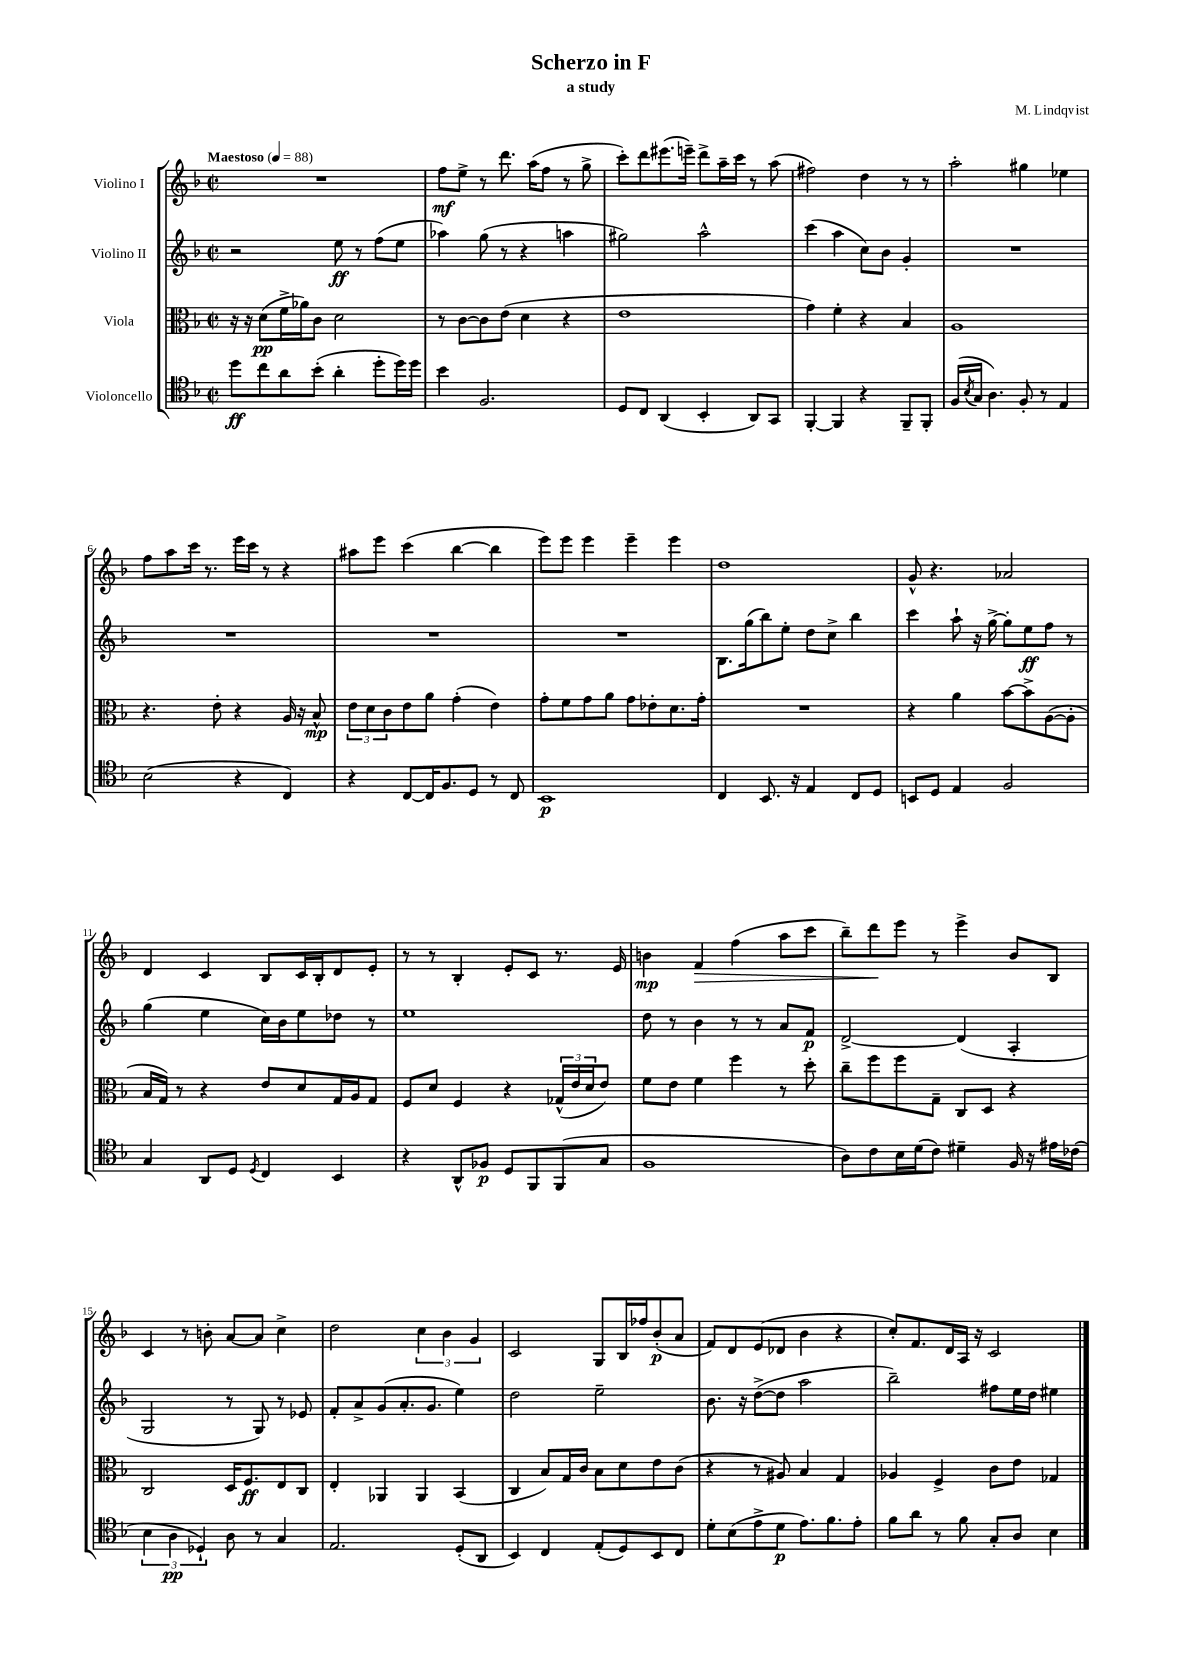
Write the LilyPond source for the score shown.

\header { title = "Scherzo in F" composer = "M. Lindqvist" subtitle = "a study" }
<<
\new StaffGroup <<
\new Staff = "s0" \with { instrumentName = "Violino I" } {
    \clef treble \key f \major \defaultTimeSignature \time 2/2 \tempo "Maestoso" 4 = 88
    R1 |
    f''8\mf e''8-> r8 d'''8. a''16( f''8 r8 g''8-> |
    c'''8-.) d'''8 eis'''8.( e'''16--) d'''8-> a''16-- c'''16 r8 a''8( |
    fis''2) d''4 r8 r8 |
    a''2-. gis''4 ees''4 |
    f''8 a''8 c'''16 r8. e'''16 c'''16 r8 r4 |
    ais''8 e'''8 c'''4( bes''4~ bes''4 |
    e'''8) e'''8 e'''4 e'''4-- e'''4 |
    d''1 |
    g'8-^ r4. aes'2 |
    d'4 c'4 bes8 c'16 bes16-. d'8 e'8-. |
    r8 r8 bes4-. e'8-. c'8 r8. e'16 |
    b'4\mp f'4\> f''4( a''8 c'''8 |
    bes''8--) d'''8\! e'''8 r8 e'''4-> bes'8 bes8 |
    c'4 r8 b'8-. a'8~ a'8 c''4-> |
    d''2 \tuplet 3/2 { c''4 bes'4 g'4 } |
    c'2 g8 bes16 fes''16 bes'8-.\p( a'8 |
    f'8) d'8 e'8( des'8 bes'4 r4 |
    c''8-.) f'8. d'16 a16 r16 c'2 \bar "|." |
}
\new Staff = "s1" \with { instrumentName = "Violino II" } {
    \clef treble \key f \major \defaultTimeSignature \time 2/2
    r2 e''8\ff r8 f''8( e''8 |
    aes''4) g''8( r8 r4 a''4 |
    gis''2) a''2-^ |
    c'''4( a''4 c''8) bes'8 g'4-. |
    R1 |
    R1 |
    R1 |
    R1 |
    bes8. g''16( bes''8) e''8-. d''8 c''8-> bes''4 |
    c'''4 a''8-! r16 g''16~-> g''8-. e''8\ff f''8 r8 |
    g''4( e''4 c''16) bes'16 e''8 des''8 r8 |
    e''1 |
    d''8 r8 bes'4 r8 r8 a'8 f'8\p |
    d'2~-> d'4( a4-. |
    g2 r8 g8) r8 ees'8 |
    f'8-. a'8-> g'8( a'8.-. g'8. e''4) |
    d''2 e''2-- |
    bes'8. r16 d''8~->( d''8 a''2 |
    bes''2--) fis''8 e''16 d''16 eis''4 \bar "|." |
}
\new Staff = "s2" \with { instrumentName = "Viola" } {
    \clef alto \key f \major \defaultTimeSignature \time 2/2
    r16 r16 d'8\pp( f'16-> aes'16) c'8 d'2 |
    r8 c'8~ c'8 e'8( d'4 r4 |
    e'1 |
    g'4) f'4-. r4 bes4 |
    a1 |
    r4. e'8-. r4 a16 r16 bes8-^\mp |
    \tuplet 3/2 { e'8 d'8 c'8 } e'8 a'8 g'4-.( e'4) |
    g'8-. f'8 g'8 a'8 g'8 ees'8-. d'8. g'16-. |
    R1 |
    r4 a'4 bes'8~ bes'8-> a8~( a8-. |
    bes16 g16) r8 r4 e'8 d'8 g16 a16 g8 |
    f8 d'8 f4 r4 \tuplet 3/2 { ges16-^( e'16 d'16 } e'8) |
    f'8 e'8 f'4 f''4 r8 d''8-. |
    c''8-- f''8 f''8 g8-- c8 d8 r4 |
    c2 d16 f8.\ff e8 c8 |
    e4-. aes,4 aes,4 bes,4( |
    c4 bes8) g16 c'16 bes8 d'8 e'8 c'8( |
    r4 r8 ais8) bes4 g4 |
    aes4 f4-> c'8 e'8 ges4 \bar "|." |
}
\new Staff = "s3" \with { instrumentName = "Violoncello" } {
    \clef tenor \key f \major \defaultTimeSignature \time 2/2
    d''8\ff c''8 a'8 bes'8-.( a'4-. d''8-. d''16) d''16 |
    bes'4 f2. |
    d8 c8 a,4( bes,4-. a,8) g,8 |
    f,4~-. f,4 r4 f,8-- f,8-. |
    f16( \acciaccatura { bes8 } g16 a4.) f8-. r8 e4 |
    bes2( r4 c4) |
    r4 c8~ c16 f8. d8 r8 c8 |
    bes,1\p |
    c4 bes,8. r16 e4 c8 d8 |
    b,8 d8 e4 f2 |
    g4 a,8 d8 \acciaccatura { d8 } c4 bes,4 |
    r4 a,8-^ fes8\p d8 f,8 f,8( g8 |
    f1 |
    a8) c'8 bes16 d'16( c'8) dis'4-- f16 r16 eis'16 ces'16( |
    \tuplet 3/2 { bes4 a4\pp des4-!) } a8 r8 g4 |
    e2. d8-.( a,8 |
    bes,4) c4 e8-.( d8) bes,8 c8 |
    d'8-. bes8( e'8-> d'8\p e'8.) f'8. e'8-. |
    f'8 a'8 r8 f'8 g8-. a8 bes4 \bar "|." |
}
>>
>>
